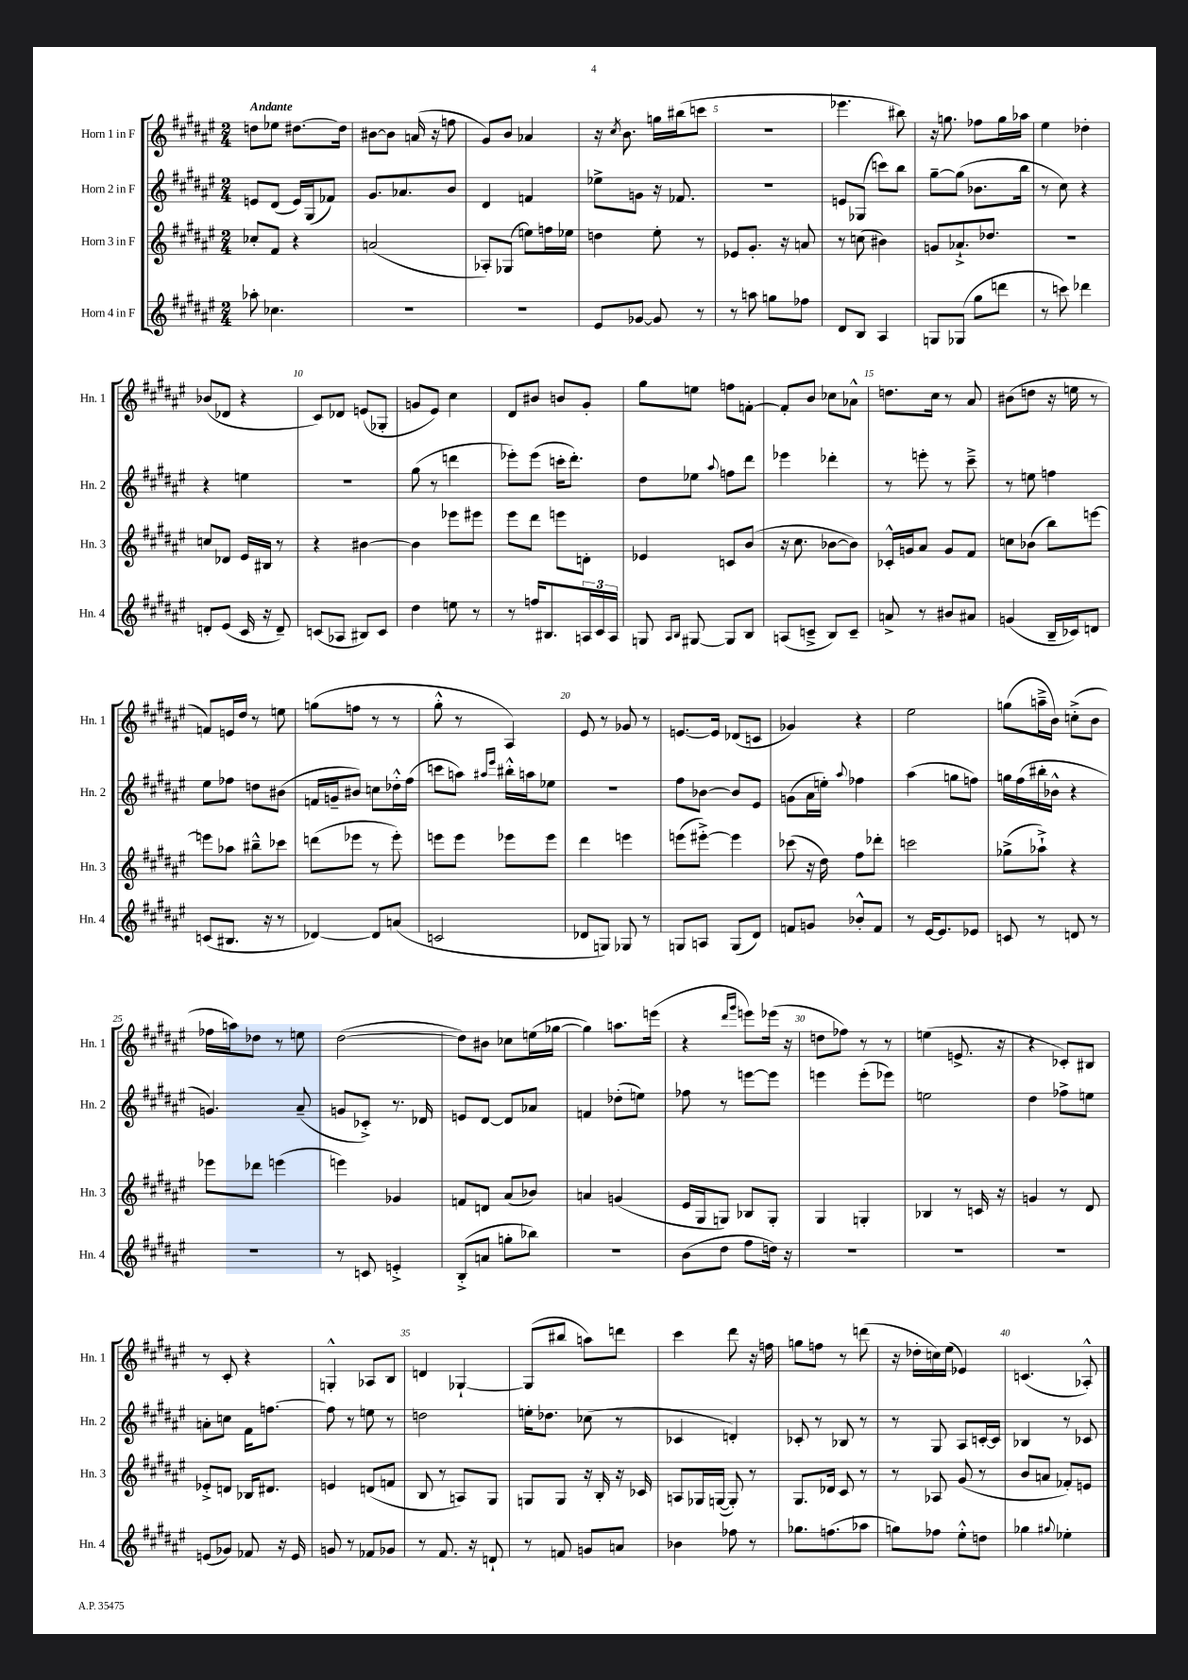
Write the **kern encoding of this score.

**kern	**kern	**kern	**kern
*staff4	*staff3	*staff2	*staff1
*clefG2	*clefG2	*clefG2	*clefG2
*k[f#c#g#d#a#e#]	*k[f#c#g#d#a#e#]	*k[f#c#g#d#a#e#]	*k[f#c#g#d#a#e#]
*M2/4	*M2/4	*M2/4	*M2/4
8aa-'	8cc-'	8e	8dd
4.cc-	8f#	(8d#	8ee-
.	4r	16e)	[8.dd#
.	.	(16G#	.
.	.	8f-)	.
.	.	.	16dd#]
=	=	=	=
2r	(2a	8.g#	[8b#
.	.	.	8b#]
.	.	8.a-	.
.	.	.	(16a
.	.	.	16r
.	.	8b	8ff
=	=	=	=
2r	8A-')	4d#	8g#)
.	(8G-	.	8b
.	8ee)	4f	4a-
.	16ff	.	.
.	16ee-	.	.
=	=	=	=
8e#	4dd	8ee-^	16r
.	.	.	8qcc#
.	.	.	8.b
[8g-	.	8g	.
8g-]	8ee#'	16r	16gg
.	.	8.f-	(16bb#
8r	8r	.	8ccc
=	=	=	=
8r	8e-	2r	2r
8aa	8.g#'	.	.
8gg	.	.	.
.	16r	.	.
8ff-	8a	.	.
=	=	=	=
8d#	8r	8e	4.eee-
8B	(8cc	(8G-	.
4A#	4b#)	8ccc)	.
.	.	8bb	8bb#)
=	=	=	=
8G	8g	[8gg#~	16r
.	.	.	8.gg
(8G-	8.a-`^	(8gg#]	.
8gg#	.	8.b-	8ff-
.	8.dd-	.	.
8ddd	.	.	16gg
.	.	16bb	16aa-
=	=	=	=
8r	2r	8r	4ee#
8ccc)	.	8cc#)	.
4ddd-	.	4r	4dd-'
=	=	=	=
8d'	8cc	4r	(8b-
(8e#	8d-	.	8d-
16c#	16e#	4ee	4r
16r	16B#	.	.
8d~)	8r	.	.
=	=	=	=
(8c	4r	2r	8c#)
8A-	.	.	8d-
8B#)	[4b#	.	(8e
8c	.	.	8G-'
=	=	=	=
4dd#	4b#]	(8gg#	8g
.	.	8r	8e#)
8ee	8eee-	4ddd	4cc#
8r	8eee#	.	.
=	=	=	=
8r	8eee#	8eee-')	8d#
16ff	8ddd#	(8eee-	8b#
8.B#	.	.	.
.	8eee	16ccc'	8b
.	.	8.ddd#')	.
24A	8d'	.	8g#'
24c#	.	.	.
24A	.	.	.
=	=	=	=
8G	4e-	8dd#	8gg#
16qqA#	.	.	.
16qqB	.	.	.
[8G#	.	8ee-	8ee
.	.	8qqaa#	.
8G#]	8c	8ff	8ff
8B	(8b	8ddd#	[8f'
=	=	=	=
(8A	16r	4eee-	8f']
.	8.cc#	.	.
8c~^	.	.	8b
8B)	[8b-	4ddd-'	8cc-
8c~	8b-])	.	8a-^^
=	=	=	=
8a^	16c-'^^	8r	8.dd
.	16g	.	.
8r	8a#	8eee'	.
.	.	.	16cc#
8b#	8g	8r	8r
8a#	8f#	8ccc#~^	8a#
=	=	=	=
(4g	8cc	8r	(8b#
.	(8b-	8ee	8dd
16B~	8bb)	4ff	16r
16c-)	.	.	16ee
8d	[8eee	.	8r
=	=	=	=
(8c	8eee]	8ee#	8f)
8.B#	8aa-	8ff-	16e
.	.	.	16dd#
.	8bb#~^^	8dd	8r
16r	.	.	.
8r	8ccc-	(8b#	8ee
=	=	=	=
[4d-)	(8ddd	16f	(8gg
.	.	16g~	.
.	8eee-	8b#)	8ff
8d-]	8r	8cc	8r
(8a	8eee-')	16dd-'^^	8r
.	.	(16ff#	.
=	=	=	=
2c	8eee	8ccc	8gg#'^^
.	8eee	8aa)	8r
.	.	16qqaa#	.
.	.	16qqeee#	.
.	8eee-	16bb#'^^	4A#)
.	.	16aa	.
.	8eee-	8ee-	.
=	=	=	=
8d-	4ddd#	2r	8e#
8G)	.	.	8r
8G-	4eee	.	8g-
8r	.	.	8r
=	=	=	=
8G	(8eee	8ff#	[8.e
8A	[8eee#'^)	[8b-	.
.	.	.	16e]
(8G	4eee#]	8b-]	(8d-
8d#)	.	8e#	8c
=	=	=	=
8f	(8ccc-	(8g	4g-)
8g	16r	16a#	.
.	16dd#)	16ee')	.
.	.	8qqaa#	.
8b-'^^	8ff#	4ff-	4r
8f	8ddd-'	.	.
=	=	=	=
8r	2ccc	(4aa#	2ee#
[16e#	.	.	.
8.e#]	.	.	.
.	.	8gg	.
8e-	.	8ff)	.
=	=	=	=
8c	(8gg-^	16gg	(8gg
.	.	(16ff#	.
8r	8aa-`^)	16bb#'	16aa~^
.	.	16b-^^	16b)
8d	4r	4r	(8cc'^
8r	.	.	8b
=	=	=	=
2r	8eee-	4.g)	16ff-
.	.	.	16aa)
.	8ddd-	.	8dd-
.	(4eee	.	8r
.	.	(8a#~	8ee
=	=	=	=
8r	4eee)	8g	([2dd#
8c	.	8c-'^)	.
4e'^	4g-	8.r	.
.	.	16d-	.
=	=	=	=
(8B'^	8f	8e	8dd#])
8a	8d	[8d#	8b#
8gg'	(8a#	8d#]	8cc-
8bb-)	8b-)	8a-	(16ee
.	.	.	[16gg-
=	=	=	=
2r	4a	4f	4gg-])
.	(4g	(8dd-'	8.aa
.	.	8ee)	.
.	.	.	(16eee
=	=	=	=
(8b	16e#	8ff-	4r
.	16G#	.	.
8dd#	8G)	8r	.
.	.	.	16qqddd#
.	.	.	16qqggg#
8ff#	8B-	[8eee	8eee)
16dd)	8G'	8eee]	(16eee-
16r	.	.	16r
=	=	=	=
2r	4G#	4eee	8dd
.	.	.	8ff-)
.	4G'	(8eee'	8r
.	.	8eee-)	8r
=	=	=	=
2r	4B-	2ee	(4ee
.	8r	.	8.e^
.	16c	.	.
.	16r	.	16r
=	=	=	=
2r	4g	4dd#	4r
.	8r	8ff-^	8c-')
.	8d#	8ee	8B#
=	=	=	=
(8e	8e-'^	8a'	8r
8g-)	8d	8cc	8c#'
8f-	16B-	16f#	4r
.	8.d#	[8.ff	.
16r	.	.	.
16e	.	.	.
=	=	=	=
8g	4e	8ff]	4G'^^
8r	.	8r	.
8f-	(8d	8ee	8A-
8g-	8f	8r	8B
=	=	=	=
8r	8B	2dd	4d
8.f#	8r	.	.
.	8A)	.	[4G-`
16r	.	.	.
8d`	8G#	.	.
=	=	=	=
8r	8G	16ee'	(8G-]
.	.	8.dd-	.
8f	8G	.	8bb#
8g	16r	(8cc-	8aa)
.	16B'	.	.
8a	16r	8r	8ddd
.	16c-	.	.
=	=	=	=
4b-	8A	4c-	4ccc#
.	16G-	.	.
.	([16G	.	.
8ff-	8G'])	4d')	8ddd#
8r	8r	.	16r
.	.	.	16ff
=	=	=	=
8.gg-	8.G#	8c-'	8gg
.	.	8r	8ff
(8.ff	16d-	.	.
.	8c#	8B-	8r
8aa-	8r	8r	(8ddd
=	=	=	=
8gg)	8r	8r	16r
.	.	.	16dd-'
8ff-	8A-	8G#	16cc)
.	.	.	(16ee#
8ee#'^^	(8g#	8A#	4e-)
8dd	8r	[16c'	.
.	.	16c]	.
=	=	=	=
4gg-	8b	4B-	(4.c
.	8a	.	.
8qqgg#	.	.	.
4ee-'	8f-')	8r	.
.	8e	8c-	8A-'^^)
==	==	==	==
*-	*-	*-	*-
